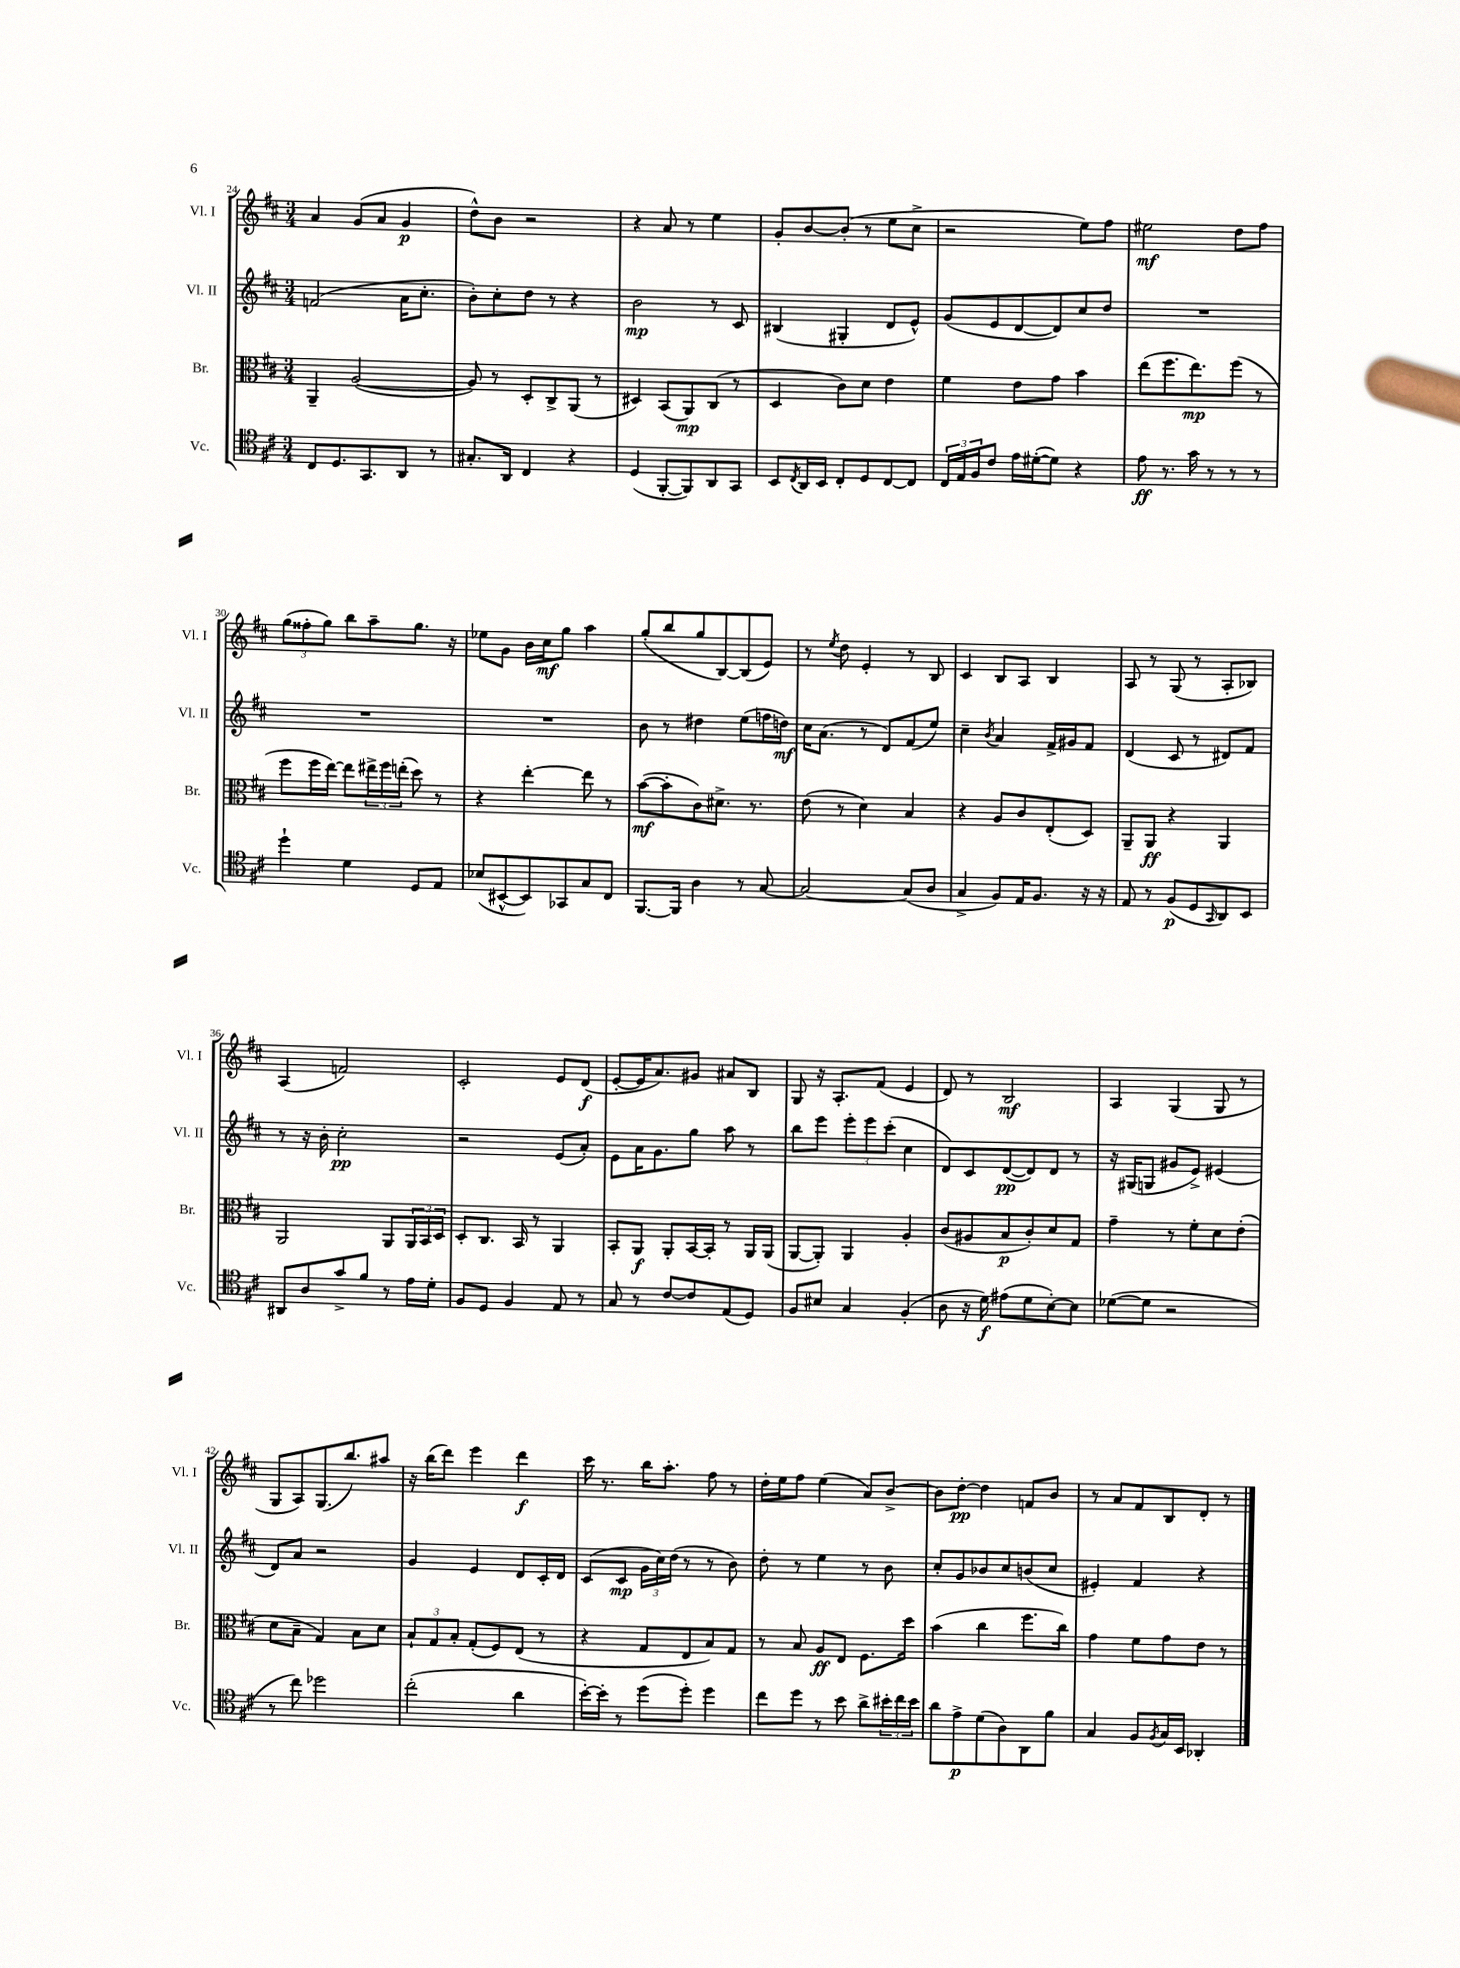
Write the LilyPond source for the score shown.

<<
\new StaffGroup <<
\new Staff = "s0" \with { instrumentName = "Vl. I" shortInstrumentName = "Vl. I" } {
    \clef treble \key d \major \numericTimeSignature \time 3/4
    a'4 g'8( a'8 g'4\p |
    d''8-^) b'8 r2 |
    r4 a'8 r8 e''4 |
    g'8-. b'8~ b'8-.( r8 e''8 cis''8-> |
    r2 e''8) fis''8 |
    eis''2\mf d''8 fis''8 |
    \tuplet 3/2 { g''8( fisis''8-. g''8) } b''8 a''8-- g''8. r16 |
    ees''8 g'8 b'16 cis''16\mf g''8 a''4 |
    g''8-.( b''8 g''8 b8~) b8( e'8) |
    r8 \acciaccatura { e''8 } d''8 e'4-. r8 b8 |
    cis'4 b8 a8 b4 |
    a8 r8 g8( r8 a8-. bes8) |
    a4( f'2) |
    cis'2-. e'8 d'8\f( |
    e'8~-. e'16 a'8.) gis'8 ais'8 b8 |
    g8 r16 a8.-. fis'8( e'4 |
    d'8) r8 b2\mf |
    a4 g4( g8 r8 |
    g8 a8) g8.( b''8.) ais''8 |
    r16 b''16( d'''8) e'''4 d'''4\f |
    cis'''16 r8. b''16 a''8.-. fis''8 r8 |
    d''16-. e''16 fis''8 e''4( a'8) b'8~-> |
    b'8 d''8~-.\pp d''4 f'8 b'8 |
    r8 a'8 fis'8 b8 d'8-. r8 \bar "|." |
}
\new Staff = "s1" \with { instrumentName = "Vl. II" shortInstrumentName = "Vl. II" } {
    \clef treble \key d \major \numericTimeSignature \time 3/4
    f'2( a'16 cis''8.-. |
    b'8-.) cis''8-. d''8 r8 r4 |
    b'2\mp r8 cis'8 |
    bis4( gis4-. d'8 e'8-^) |
    g'8( e'8 d'8~ d'8) cis''8 d''8 |
    R2. |
    R2. |
    R2. |
    b'8 r8 dis''4 e''8( f''16 d''16\mf) |
    cis''16 a'8.( r8 d'8) fis'8( e''8) |
    cis''4-- \acciaccatura { b'8 } a'4 fis'16-> gis'16 fis'8 |
    d'4( cis'8 r8 dis'8) fis'8 |
    r8 r16 b'16-. cis''2-.\pp |
    r2 e'8( a'8-.) |
    e'8 a'16 g'8. g''8 a''8 r8 |
    b''8 e'''8 \tuplet 3/2 { e'''8-. e'''8 cis'''8-.( } cis''4 |
    d'8) cis'8 d'8~\pp( d'8) d'8 r8 |
    r16 gis16( g8 gis'8 e'8->) eis'4( |
    d'8) a'8 r2 |
    g'4 e'4 d'8 cis'16-. d'16 |
    cis'8( cis'8\mp \tuplet 3/2 { g'16 cis''16) d''16( } r8 r8 b'8) |
    d''8-. r8 e''4 r8 b'8 |
    cis''8-. g'8 bes'8 cis''8 b'8( cis''8 |
    eis'4-.) fis'4 r4 \bar "|." |
}
\new Staff = "s2" \with { instrumentName = "Br." shortInstrumentName = "Br." } {
    \clef alto \key d \major \numericTimeSignature \time 3/4
    a,4-- a2~( |
    a8) r8 d8-. cis8-> a,8( r8 |
    dis4) b,8( a,8\mp) cis8( r8 |
    d4 cis'8) d'8 e'4 |
    fis'4 e'8 g'8 b'4 |
    e''8( fis''8. e''8.\mp) fis''8( r8 |
    fis''8 fis''16 e''16~) e''8 \tuplet 3/2 { eis''16-> fis''16 e''16-.( } d''8) r8 |
    r4 e''4~-. e''8 r8 |
    b'8~\mf( b'8-. cis'8) dis'8.-> r8. |
    e'8( r8 d'4) b4 |
    r4 a8 cis'8 e8-.( d8) |
    a,8-- a,8\ff r4 a,4 |
    a,2 a,8 \tuplet 3/2 { a,16 b,16 d16 } |
    d8-. cis8. b,16 r8 a,4 |
    b,8-. a,8\f a,8-. b,16~ b,16-. r8 a,16 a,16( |
    a,8~ a,8-.) a,4 a4-. |
    cis'8( ais8 b8\p cis'8-.) d'8 g8 |
    g'4-- r8 fis'8-. d'8 e'8-.( |
    d'8 b8-- g4) b8 d'8 |
    \tuplet 3/2 { b8-! g8 b8-. } g8-.( fis8) e8( r8 |
    r4 g8 e8 b8) g8 |
    r8 b8 a8\ff e8 fis8. d''16 |
    b'4( cis''4 fis''8. cis''16) |
    g'4 fis'8 g'8 e'8 r8 \bar "|." |
}
\new Staff = "s3" \with { instrumentName = "Vc." shortInstrumentName = "Vc." } {
    \clef tenor \key d \major \numericTimeSignature \time 3/4
    cis8 d8. g,8. a,8 r8 |
    gis8.-. a,16 cis4 r4 |
    d4( fis,8~-. fis,8) a,8 g,8 |
    b,8 \acciaccatura { cis8 } a,16 b,16 cis8-. d8 cis8~ cis8 |
    \tuplet 3/2 { cis16 e16 fis16 } cis'8 e'16 dis'16~-.( dis'8) r4 |
    e'8\ff r8. g'16 r8 r8 r8 |
    d''4-! d'4 d8 e8 |
    bes8( bis,8~-^ bis,8) ges,8 g8 cis8 |
    fis,8.~ fis,16 a4 r8 g8~ |
    g2~ g8( a8 |
    g4-> fis8) e16 fis8. r16 r16 |
    e8 r8 fis8\p( d8 \grace { g,16 } a,8) b,8 |
    ais,8 a8 g'8-> fis'8 r8 e'16 d'16-. |
    fis8 d8 fis4 e8 r8 |
    g8 r8 cis'8~ cis'8 e8( d8) |
    fis8 bis8 g4 fis4-.( |
    a8 r16 d'16\f) eis'8( d'8 b8~-.) b8 |
    des'8~( des'8 r2 |
    r8 cis''8) des''2 |
    cis''2-.( a'4 |
    b'16~-.) b'16-. r8 d''8( d''8-.) d''4 |
    cis''8 d''8 r8 b'8 a'8-> \tuplet 3/2 { bis'16-. cis''16 bis'16 } |
    a'8 e'8->\p d'8( a8) a,8 fis'8 |
    g4 fis8 \acciaccatura { fis8 } g16 b,16 aes,4-. \bar "|." |
}
>>
>>
\layout { \context { \Score currentBarNumber = #24 } }
